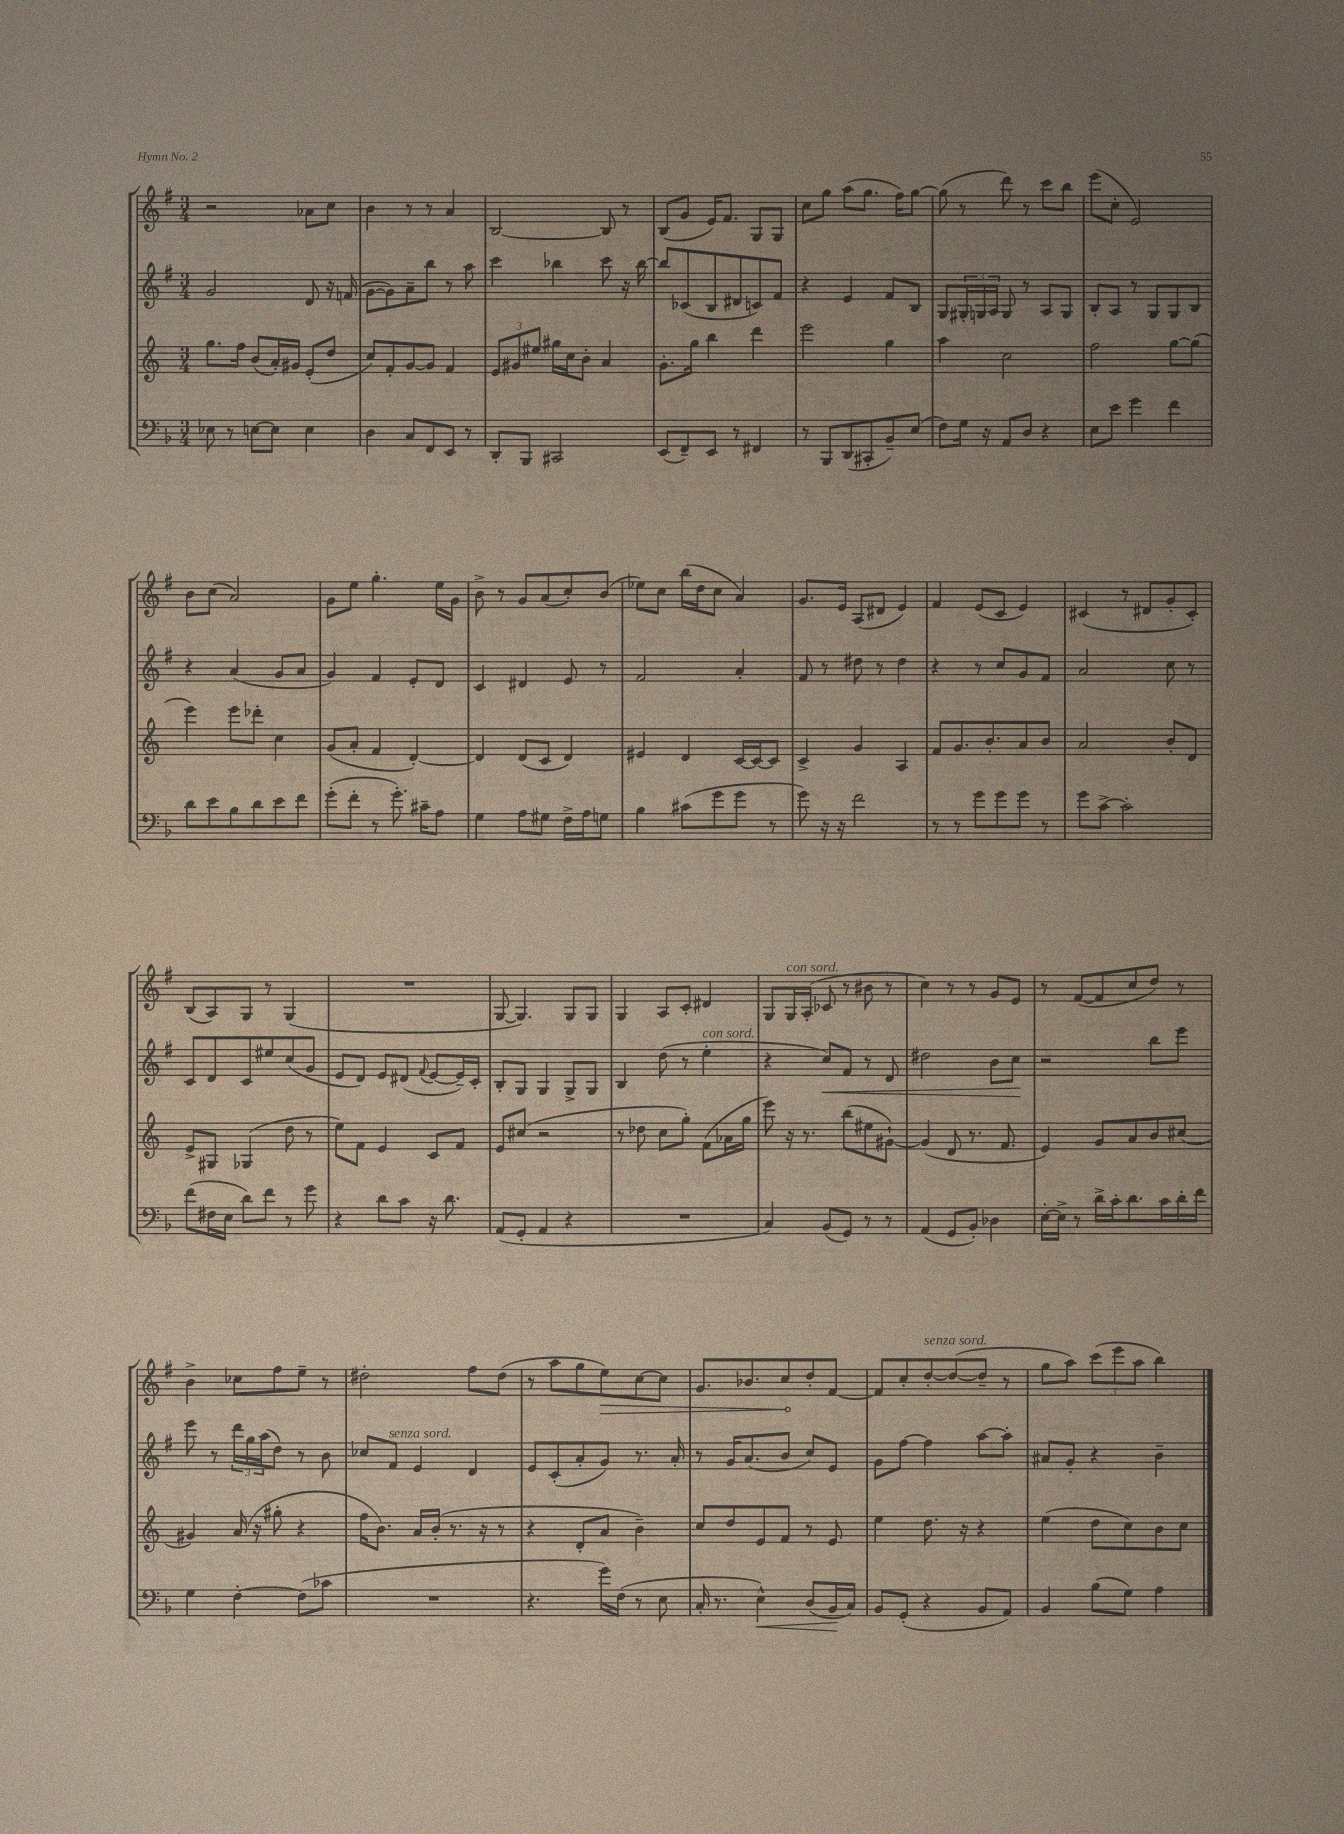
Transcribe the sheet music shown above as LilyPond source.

<<
\new StaffGroup <<
\new Staff = "s0" {
    \clef treble \key g \major \numericTimeSignature \time 3/4
    r2 aes'8 c''8 |
    b'4 r8 r8 a'4 |
    b2~ b8 r8 |
    b8( g'8 e'16) fis'8. g8 g8 |
    c''8 g''8 a''8( g''8. fis''16) g''8~ |
    g''8( r8 d'''8) r8 c'''8 b''8 |
    e'''8( c''8-. e'2) |
    b'8 c''8( a'2) |
    g'8 e''8 g''4.-. e''16 g'16 |
    b'8-> r8 g'8 a'8( c''8-.) b'8( |
    ees''8) c''8 b''16( d''16 c''8 a'4) |
    g'8. e'16 a8( dis'8 e'4) |
    fis'4 e'8( c'8 e'4) |
    cis'4( r8 dis'8 g'8-. cis'8-.) |
    b8( a8) g8 r8 g4( |
    R2. |
    g8~ g4.) g8 g8 |
    g4 a8 c'8-. dis'4 |
    g8 g16^\markup { \italic "con sord." } a16-.( ces'8 r8 bis'8 r8 |
    c''4) r8 r8 g'8 e'8 |
    r8 fis'8~( fis'8 c''8 d''8) r8 |
    b'4-> ces''8 fis''8 e''8-- r8 |
    dis''2-. fis''8 dis''8( |
    r8 a''8 g''8 \once \override Hairpin.circled-tip = ##t e''8\>) c''8~ c''8 |
    g'8. bes'8. c''8\! d''8-. fis'8~ |
    fis'8 c''8-. d''8~-.^\markup { \italic "senza sord." } d''8~( d''8-- r8 |
    g''8 a''8) \tuplet 3/2 { c'''8( e'''8 a''8 } b''4) \bar "|." |
}
\new Staff = "s1" {
    \clef treble \key g \major \numericTimeSignature \time 3/4
    g'2 d'8 r16 f'16( |
    g'8~ g'8) a'8-- b''8 r8 a''8 |
    c'''4 bes''4 c'''8 r16 bes''16~ |
    bes''8 ces'8( b8 dis'8 c'8) fis'8 |
    r4 e'4 fis'8 b8 |
    g8 \tuplet 3/2 { gis16-. g16 a16 } g8 r8 a8 g8 |
    b8-. a8 r8 g8 g8 b8 |
    r4 a'4( g'8 a'8 |
    g'4) fis'4 e'8-. d'8 |
    c'4 dis'4 e'8 r8 |
    fis'2 a'4-. |
    fis'8 r8 dis''8 r8 dis''4 |
    r4 r8 c''8 g'8 fis'8 |
    a'2 c''8 r8 |
    c'8 d'8 c'8 eis''8 c''8( g'8 |
    e'8 d'8) e'8 dis'8( \appoggiatura { fis'8 } e'8~ e'16--) c'16-. |
    b8-. g8 g4 g8-> g8 |
    b4 d''8( r8 e''4-.^\markup { \italic "con sord." } |
    r4 c''8\<) fis'8 r8 d'8 |
    dis''2 b'8 c''8\! |
    r2 b''8 e'''8 |
    e'''8 r8 \tuplet 3/2 { d'''16 g''16 a''16( } d''8) r8 b'8 |
    ces''8 fis'8^\markup { \italic "senza sord." } e'4 d'4 |
    e'8 c'8-.( a'8-. g'8) r8. a'16-. |
    r8 g'16 a'8.( b'8 c''8) e'8 |
    g'8 fis''8~ fis''4 a''8~ a''8-. |
    ais'8 g'8-. r4 b'4-- \bar "|." |
}
\new Staff = "s2" {
    \clef treble \key c \major \numericTimeSignature \time 3/4
    g''8. f''16 b'8( a'16-.) gis'16 e'8-.( d''8 |
    c''8) f'8-. g'8~ g'8 f'4 |
    \tuplet 3/2 { e'8 gis'8 eis''8 } gis''16 c''16 b'8-. a'4 |
    g'8.-. g''16 b''4 d'''4 |
    e'''2 g''4 |
    a''4 c''2 |
    f''2 g''8~ g''8( |
    e'''4) e'''8 des'''8-. c''4 |
    g'8( a'8-. f'4 d'4~-.) |
    d'4 d'8( c'8 d'4) |
    eis'4 d'4 c'16~ c'16~ c'8 |
    c'4-> g'4 a4 |
    f'8 g'8. b'8.-. a'8 b'8 |
    a'2 b'8-. d'8 |
    e'8-> gis8 ges4( d''8 r8 |
    e''8) f'8 e'4 c'8 f'8 |
    e'8 cis''8( r2 |
    r8 des''8 c''8 g''8-.) f'8( aes'16 g''16 |
    e'''8) r16 r8. b''8( eis''8 gis'8~-!) |
    gis'4( d'8 r8. f'8. |
    e'4) g'8 a'8 b'8 cis''8( |
    gis'4) a'16( r16 gis''8-. r4 |
    f''16 b'8.) a'16 b'16-.( r8. r16 r8 |
    r4 d'8-. a'8 b'4--) |
    c''8 d''8 e'8 f'8 r8 e'8 |
    e''4 d''8. r16 r4 |
    e''4( d''8 c''8) b'8 c''8 \bar "|." |
}
\new Staff = "s3" {
    \clef bass \key f \major \numericTimeSignature \time 3/4
    ees8 r8 e8~ e8 e4 |
    d4 c8 f,8 e,8 r8 |
    d,8-. bes,,8 cis,2 |
    e,8( f,8--) e,8 r8 fis,4 |
    r8 bes,,8 d,8( cis,8-. bes,8--) e8( |
    f8) g16 r16 a,8 d8 r4 |
    e8 e'8 g'4 f'4 |
    d'8 e'8 bes8 d'8 e'8 f'8 |
    g'8-.( f'8-. r8 g'8.-.) cis'16-- a8 |
    g4 a8 gis8 f16-> a16 g8 |
    bes4 cis'8( g'8 g'8 r8 |
    g'8) r16 r16 f'2 |
    r8 r8 g'8 g'8 g'8 r8 |
    g'8 c'8~-> c'2-. |
    f'8( fis16 e16 d'8) f'8 r8 g'8 |
    r4 d'8 c'8 r16 d'8. |
    a,8( g,8-. a,4 r4 |
    R2. |
    c4) bes,8( g,8) r8 r8 |
    a,4( g,8 bes,8-.) des4 |
    e16~-. e16-> r8 d'16-> c'16-. d'8. c'16 d'16-. f'16 |
    g4 f4~-. f8( ces'8 |
    R2. |
    r4. g'16) f16( r8 e8 |
    c16-. r8. e4-^\<) d8( bes,16\! c16) |
    bes,8 g,8-.( r4 bes,8 a,8) |
    bes,4 bes8( g8) a4 \bar "|." |
}
>>
>>
\layout { \context { \Score \remove "Bar_number_engraver" } }
